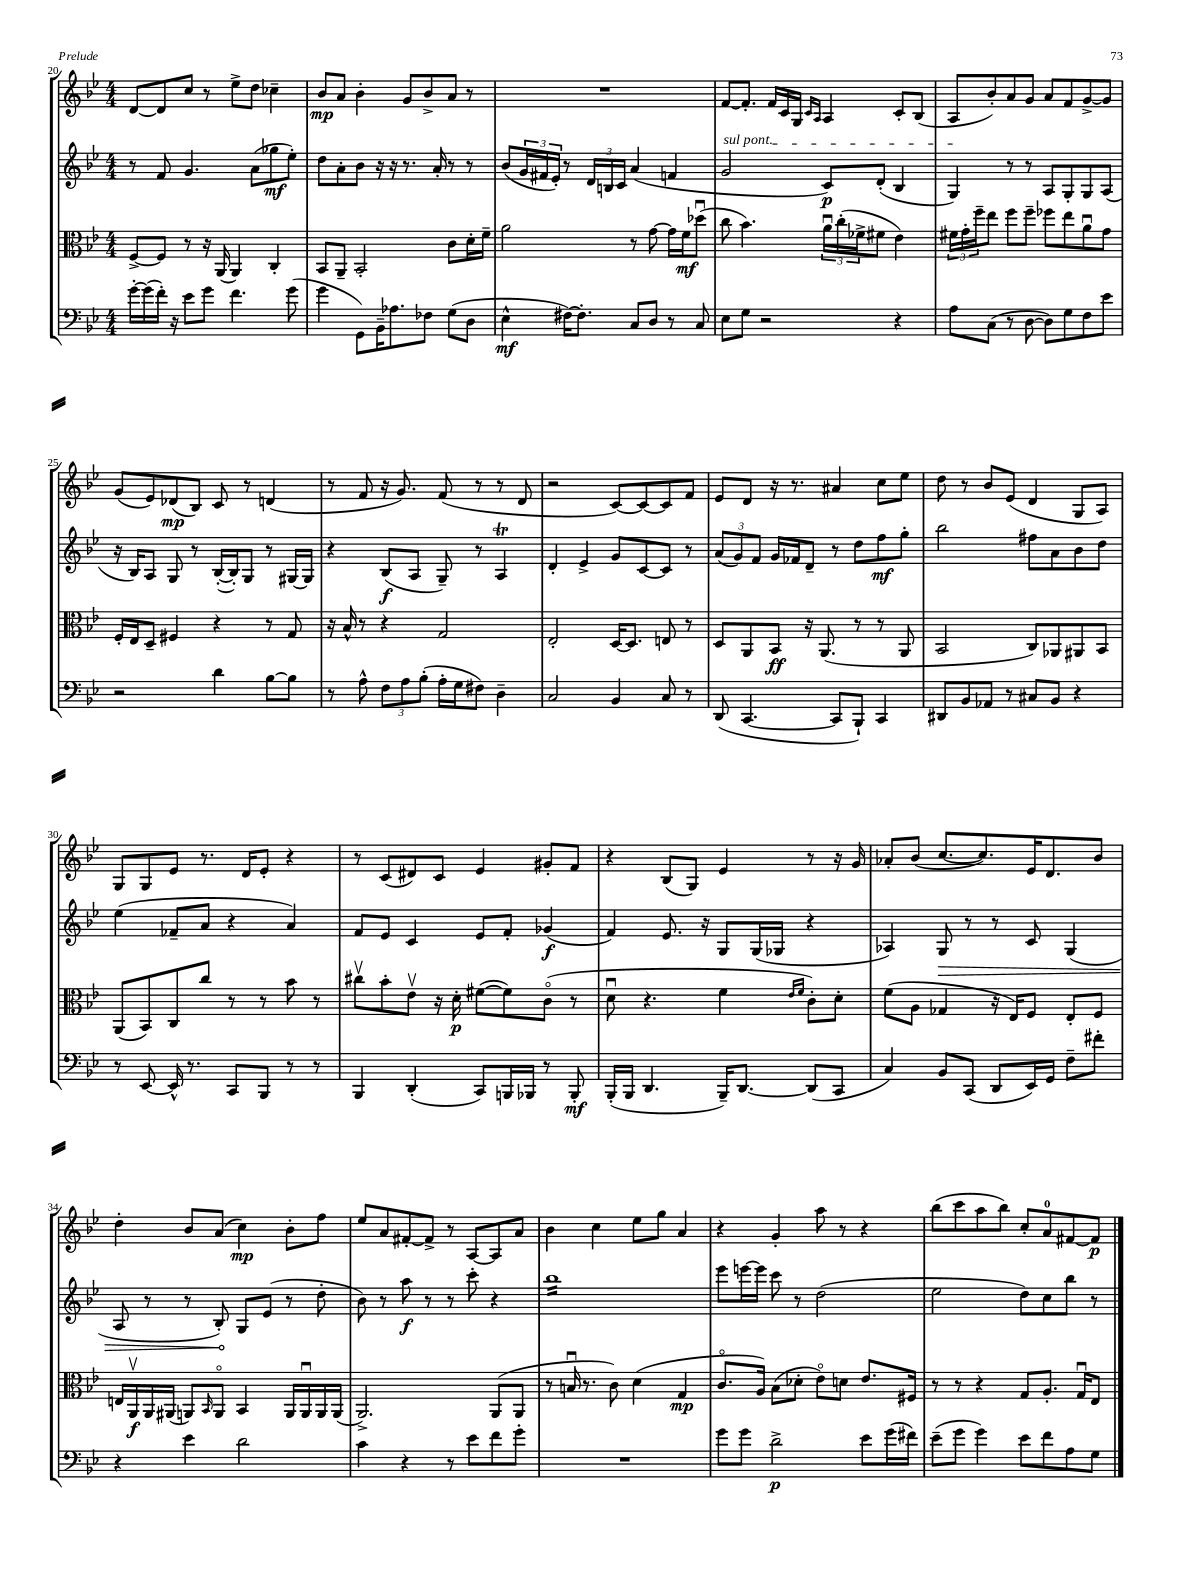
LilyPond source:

<<
\new StaffGroup <<
\new Staff = "s0" {
    \clef treble \key bes \major \numericTimeSignature \time 4/4
    d'8~ d'8 c''8 r8 ees''8-> d''8 ces''4-- |
    bes'8\mp a'8 bes'4-. g'8 bes'8-> a'8 r8 |
    R1 |
    f'8~ f'8.-. f'16 c'16 g16 \grace { c'16 a16 } a4 c'8-. bes8( |
    a8 bes'8-.) a'8 g'8 a'8 f'8 g'8~-> g'8 |
    g'8( ees'8) des'8\mp( bes8) c'8 r8 d'4( |
    r8 f'8 r16 g'8.) f'8( r8 r8 d'8 |
    r2 c'8~) c'8~ c'8 f'8 |
    ees'8 d'8 r16 r8. ais'4 c''8 ees''8 |
    d''8 r8 bes'8 ees'8( d'4 g8 a8) |
    g8 g8 ees'8 r8. d'16 ees'8-. r4 |
    r8 c'8( dis'8) c'8 ees'4 gis'8-. f'8 |
    r4 bes8( g8) ees'4 r8 r16 g'16 |
    aes'8-. bes'8( c''8.~ c''8.) ees'16 d'8. bes'8 |
    d''4-. bes'8 a'8( c''4\mp) bes'8-. f''8 |
    ees''8 a'8 fis'8~-. fis'8-> r8 a8~ a8 a'8 |
    bes'4 c''4 ees''8 g''8 a'4 |
    r4 g'4-. a''8 r8 r4 |
    bes''8( c'''8 a''8 bes''8) c''8-. a'8-0 fis'8~ fis'8\p \bar "|." |
}
\new Staff = "s1" {
    \clef treble \key bes \major \numericTimeSignature \time 4/4
    r8 f'8 g'4. a'8( ges''8\mf ees''8-.) |
    d''8 a'8-. bes'8 r16 r16 r8. a'16-. r8 r8 |
    bes'8( \tuplet 3/2 { g'16 fis'16 ees'16-.) } r8 \tuplet 3/2 { d'16 b16 c'16 } a'4( f'4 |
    \once \override TextSpanner.bound-details.left.text = \markup { \italic "sul pont." } g'2\startTextSpan c'8\p) d'8-.( bes4 |
    g4\stopTextSpan) r8 r8 a8 g8-. g8 a8( |
    r16 bes16) a8 g8 r8 bes16~-.( bes16-.) g8 r8 gis16~ gis16 |
    r4 bes8\f( a8 g8--) r8 a4\trill |
    d'4-. ees'4-> g'8 c'8~ c'8 r8 |
    \tuplet 3/2 { a'8( g'8) f'8 } g'16 fes'16 d'8-- r8 d''8 f''8\mf g''8-. |
    bes''2 fis''8 a'8 bes'8 d''8 |
    ees''4( fes'8-- a'8 r4 a'4) |
    f'8 ees'8 c'4 ees'8 f'8-. ges'4\f( |
    f'4) ees'8. r16 g8 g16( ges16 r4 |
    aes4) \once \override Hairpin.circled-tip = ##t g8\> r8 r8 c'8 g4( |
    a8 r8 r8 bes8-.\!) g8 ees'8( r8 d''8-. |
    bes'8) r8 a''8\f r8 r8 c'''8-. r4 |
    bes''1:16 |
    ees'''8 e'''16~ e'''16 c'''8 r8 d''2( |
    ees''2 d''8) c''8 bes''8 r8 \bar "|." |
}
\new Staff = "s2" {
    \clef alto \key bes \major \numericTimeSignature \time 4/4
    f8~-> f8 r8 r16 a,16( a,4) c4-. |
    bes,8 a,8-- bes,2-. c'8 d'16-. f'16-- |
    a'2 r8 g'8~ g'16 f'16\mf des''8\downbow( |
    c''8 bes'4.) \tuplet 3/2 { a'16\downbow c''16-.( fes'16-> } fis'8 ees'4) |
    \tuplet 3/2 { fis'16 g'16-. f''16-- } ees''8 f''8 f''8-- fes''8 ees''8 a'8\downbow g'8 |
    f16-. ees16 d8-- fis4 r4 r8 g8 |
    r16 bes16-^ r8 r4 g2 |
    ees2-. d16~ d8. e8 r8 |
    d8 a,8 bes,8\ff r16 a,8.( r8 r8 a,8 |
    bes,2 c8) aes,8 ais,8 bes,8 |
    a,8( bes,8) c8 c''8 r8 r8 bes'8 r8 |
    cis''8\upbow bes'8-. ees'8\upbow r16 d'16-.\p fis'8~( fis'8) c'8\flageolet( r8 |
    d'8\downbow r4. f'4 \grace { ees'16 f'16 } c'8-.) d'8-. |
    f'8( a8 ges4 r16 ees16) f8 ees8-. f8 |
    e16 a,16\upbow\f a,16 ais,16( a,8) \grace { bes,16 } a,8\flageolet bes,4 a,16 a,16\downbow a,16 a,16( |
    a,2.->) a,8( a,8 |
    r8 b16\downbow r8. c'8) d'4( g4\mp |
    c'8.\flageolet a16) bes8( des'8-. ees'8\flageolet) d'8 ees'8. fis16 |
    r8 r8 r4 g8 a8.-. g16\downbow ees8 \bar "|." |
}
\new Staff = "s3" {
    \clef bass \key bes \major \numericTimeSignature \time 4/4
    g'16~-. g'16( f'16-.) r16 ees'8 g'8 f'4. g'8( |
    g'4 g,8) bes,16-- aes8. fes8 g8( d8 |
    ees4-^\mf fis16~) fis8.-. c8 d8 r8 c8 |
    ees8 g8 r2 r4 |
    a8 c8( r8 d8~ d8) g8 f8 ees'8 |
    r2 d'4 bes8~ bes8 |
    r8 a8-^ \tuplet 3/2 { f8 a8 bes8-.( } a16-. g16 fis8) d4-- |
    c2 bes,4 c8 r8 |
    d,8( c,4.~ c,8 bes,,8-!) c,4 |
    dis,8 bes,8 aes,8 r8 cis8 bes,8 r4 |
    r8 ees,8~ ees,16-^ r8. c,8 bes,,8 r8 r8 |
    bes,,4 d,4-.( c,8) b,,16 bes,,16 r8 bes,,8-.\mf |
    bes,,16-.( bes,,16 d,4. bes,,16--) d,8.~ d,8( c,8 |
    c4) bes,8 c,8( d,8 ees,16) g,16 f8-- fis'8-. |
    r4 ees'4 d'2 |
    c'4 r4 r8 ees'8 f'8 g'8-. |
    R1 |
    g'8 g'8 d'2->\p ees'8 g'16( fis'16) |
    ees'8--( g'8 g'4) ees'8 f'8 a8 g8 \bar "|." |
}
>>
>>
\layout { \context { \Score currentBarNumber = #20 } }
